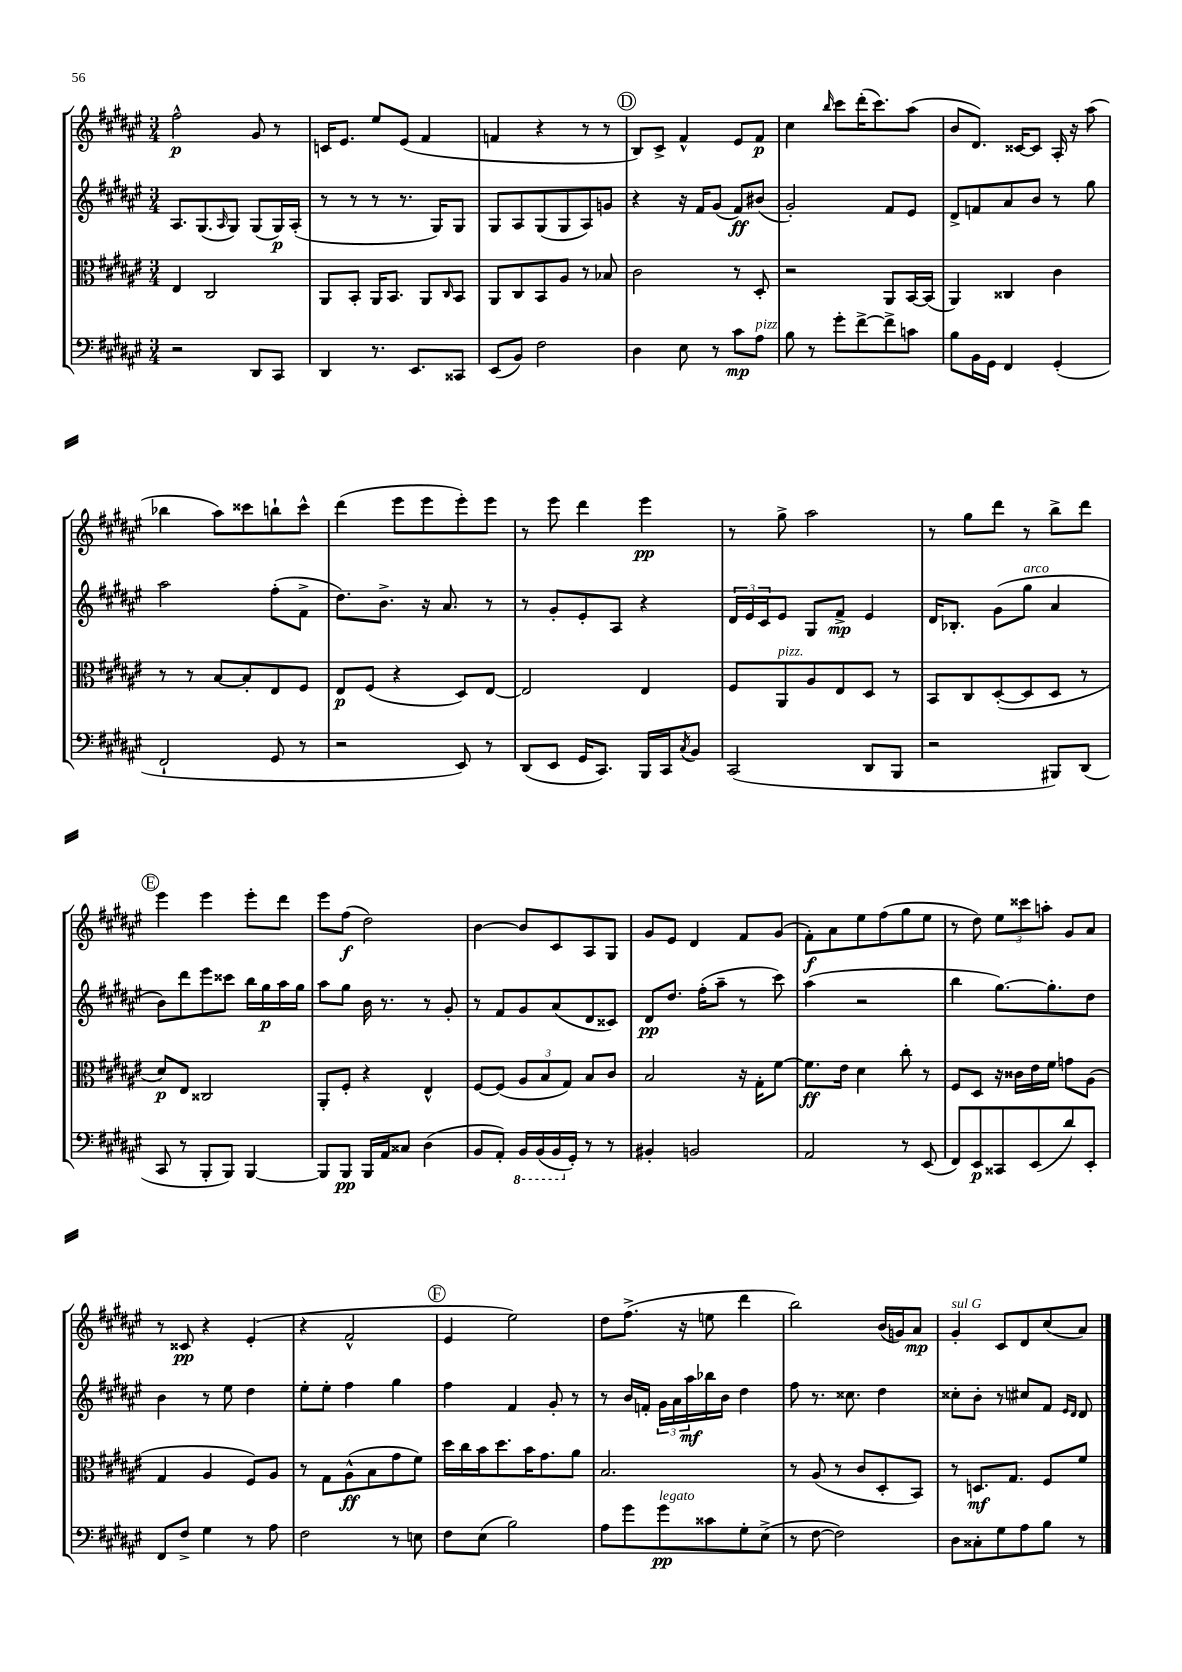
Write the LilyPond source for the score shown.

<<
\new StaffGroup <<
\new Staff = "s0" {
    \clef treble \key fis \major \numericTimeSignature \time 3/4
    fis''2-^\p gis'8 r8 |
    c'16 eis'8. eis''8 eis'8( fis'4 |
    f'4 r4 r8 r8 |
    \mark \markup { \circle "D" } b8) cis'8-> fis'4-^ eis'8 fis'8\p |
    cis''4 \grace { b''16 } cis'''8 dis'''16-.( cis'''8.) ais''8( |
    b'8 dis'8.) cisis'16~ cisis'8 ais16-. r16 ais''8( |
    bes''4 ais''8) cisis'''8 b''8-! cisis'''8-^ |
    dis'''4( eis'''8 eis'''8 eis'''8-.) eis'''8 |
    r8 eis'''8 dis'''4 eis'''4\pp |
    r8 gis''8-> ais''2 |
    r8 gis''8 dis'''8 r8 b''8-> dis'''8 |
    \mark \markup { \circle "E" } eis'''4 eis'''4 eis'''8-. dis'''8 |
    eis'''8 fis''8\f( dis''2) |
    b'4~ b'8 cis'8 ais8 gis8 |
    gis'8 eis'8 dis'4 fis'8 gis'8( |
    fis'8-.\f) ais'8 eis''8 fis''8( gis''8 eis''8 |
    r8 dis''8) \tuplet 3/2 { eis''8 cisis'''8 a''8-. } gis'8 ais'8 |
    r8 cisis'8\pp r4 eis'4-.( |
    r4 fis'2-^ |
    \mark \markup { \circle "F" } eis'4 eis''2) |
    dis''8 fis''8.->( r16 e''8 dis'''4 |
    b''2) b'16( g'16) ais'8\mp |
    gis'4-.^\markup { \italic "sul G" } cis'8 dis'8 cis''8( ais'8) \bar "|." |
}
\new Staff = "s1" {
    \clef treble \key fis \major \numericTimeSignature \time 3/4
    ais8. gis8.( \grace { ais16 } gis8) gis8( gis16\p) ais16-.( |
    r8 r8 r8 r8. gis16) gis8 |
    gis8 ais8 gis8( gis8 ais8) g'8 |
    \mark \markup { \circle "D" } r4 r16 fis'16 gis'8( fis'8\ff) bis'8( |
    gis'2-.) fis'8 eis'8 |
    dis'8-> f'8 ais'8 b'8 r8 gis''8 |
    ais''2 fis''8-.( fis'8-> |
    dis''8.) b'8.-> r16 ais'8. r8 |
    r8 gis'8-. eis'8-. ais8 r4 |
    \tuplet 3/2 { dis'16 eis'16 cis'16 } eis'8 gis8 fis'8->\mp eis'4 |
    dis'16 bes8.-. gis'8( gis''8^\markup { \italic "arco" } ais'4 |
    \mark \markup { \circle "E" } b'8) dis'''8 eis'''8 cisis'''8 b''16 gis''16\p ais''16 gis''16 |
    ais''8 gis''8 b'16 r8. r8 gis'8-. |
    r8 fis'8 gis'8 ais'8( dis'8 cisis'8) |
    dis'8\pp dis''8. fis''16-.( ais''8-- r8 cis'''8) |
    ais''4( r2 |
    b''4 gis''8.~) gis''8.-. dis''8 |
    b'4 r8 eis''8 dis''4 |
    eis''8-. eis''8-. fis''4 gis''4 |
    \mark \markup { \circle "F" } fis''4 fis'4 gis'8-. r8 |
    r8 b'16 f'16-. \tuplet 3/2 { gis'16 ais'16 ais''16\mf } bes''16 b'16 dis''4 |
    fis''8 r8. cisis''8. dis''4 |
    cisis''8-. b'8-. r8 cis''8 fis'8 \grace { eis'16 dis'16 } dis'8 \bar "|." |
}
\new Staff = "s2" {
    \clef alto \key fis \major \numericTimeSignature \time 3/4
    eis4 cis2 |
    ais,8 b,8-. ais,16 b,8. ais,8 \grace { cis16 } b,8 |
    ais,8 cis8 b,8 ais8 r8 bes8 |
    \mark \markup { \circle "D" } cis'2 r8 dis8-. |
    r2 ais,8 b,16~ b,16( |
    ais,4) cisis4 cis'4 |
    r8 r8 b8~ b8-. eis8 fis8 |
    eis8\p fis8( r4 dis8) eis8~ |
    eis2 eis4 |
    fis8 ais,8^\markup { \italic "pizz." } ais8 eis8 dis8 r8 |
    b,8 cis8 dis8~-.( dis8 dis8 r8 |
    \mark \markup { \circle "E" } dis'8\p) eis8 cisis2 |
    ais,8-. fis8-. r4 eis4-^ |
    fis8~ fis8( \tuplet 3/2 { ais8 b8 gis8) } b8 cis'8 |
    b2 r16 gis16-. fis'8~ |
    fis'8.\ff eis'16 dis'4 cis''8-. r8 |
    fis8 dis8 r16 cisis'16 eis'16 fis'16 g'8 ais8( |
    gis4 ais4 fis8) ais8 |
    r8 gis8 ais8-^\ff( b8 gis'8 fis'8) |
    \mark \markup { \circle "F" } dis''16 cis''16 b'16 dis''8. b'16 gis'8. ais'8 |
    b2. |
    r8 ais8( r8 cis'8 dis8-. b,8) |
    r8 d8.\mf gis8. fis8 fis'8 \bar "|." |
}
\new Staff = "s3" {
    \clef bass \key fis \major \numericTimeSignature \time 3/4
    r2 dis,8 cis,8 |
    dis,4 r8. eis,8. cisis,8 |
    eis,8( b,8) fis2 |
    \mark \markup { \circle "D" } dis4 eis8 r8 cis'8\mp ais8^\markup { \italic "pizz." } |
    b8 r8 gis'8-. fis'8~-> fis'8-> c'8 |
    b8 b,16 gis,16 fis,4 gis,4-.( |
    fis,2-! gis,8 r8 |
    r2 eis,8) r8 |
    dis,8( eis,8 gis,16 cis,8.) b,,16 cis,16 \acciaccatura { cis8 } b,8 |
    cis,2( dis,8 b,,8 |
    r2 bis,,8) dis,8( |
    \mark \markup { \circle "E" } cis,8 r8 b,,8-. b,,8) b,,4~ |
    b,,8 b,,8\pp b,,16 ais,16 cisis8 dis4( |
    b,8 ais,8-.) \ottava #-1 b,,16 b,,16( b,,16 \ottava #0 gis,16-.) r8 r8 |
    bis,4-. b,2 |
    ais,2 r8 eis,8( |
    fis,8) eis,8\p cisis,8 eis,8( dis'8) eis,8-. |
    fis,8 fis8-> gis4 r8 ais8 |
    fis2 r8 e8 |
    \mark \markup { \circle "F" } fis8 eis8( b2) |
    ais8 gis'8 gis'8\pp^\markup { \italic "legato" } cisis'8 gis8-. eis8->( |
    r8 fis8~ fis2) |
    dis8 cisis8-. gis8 ais8 b8 r8 \bar "|." |
}
>>
>>
\layout { \context { \Score \remove "Bar_number_engraver" } }
